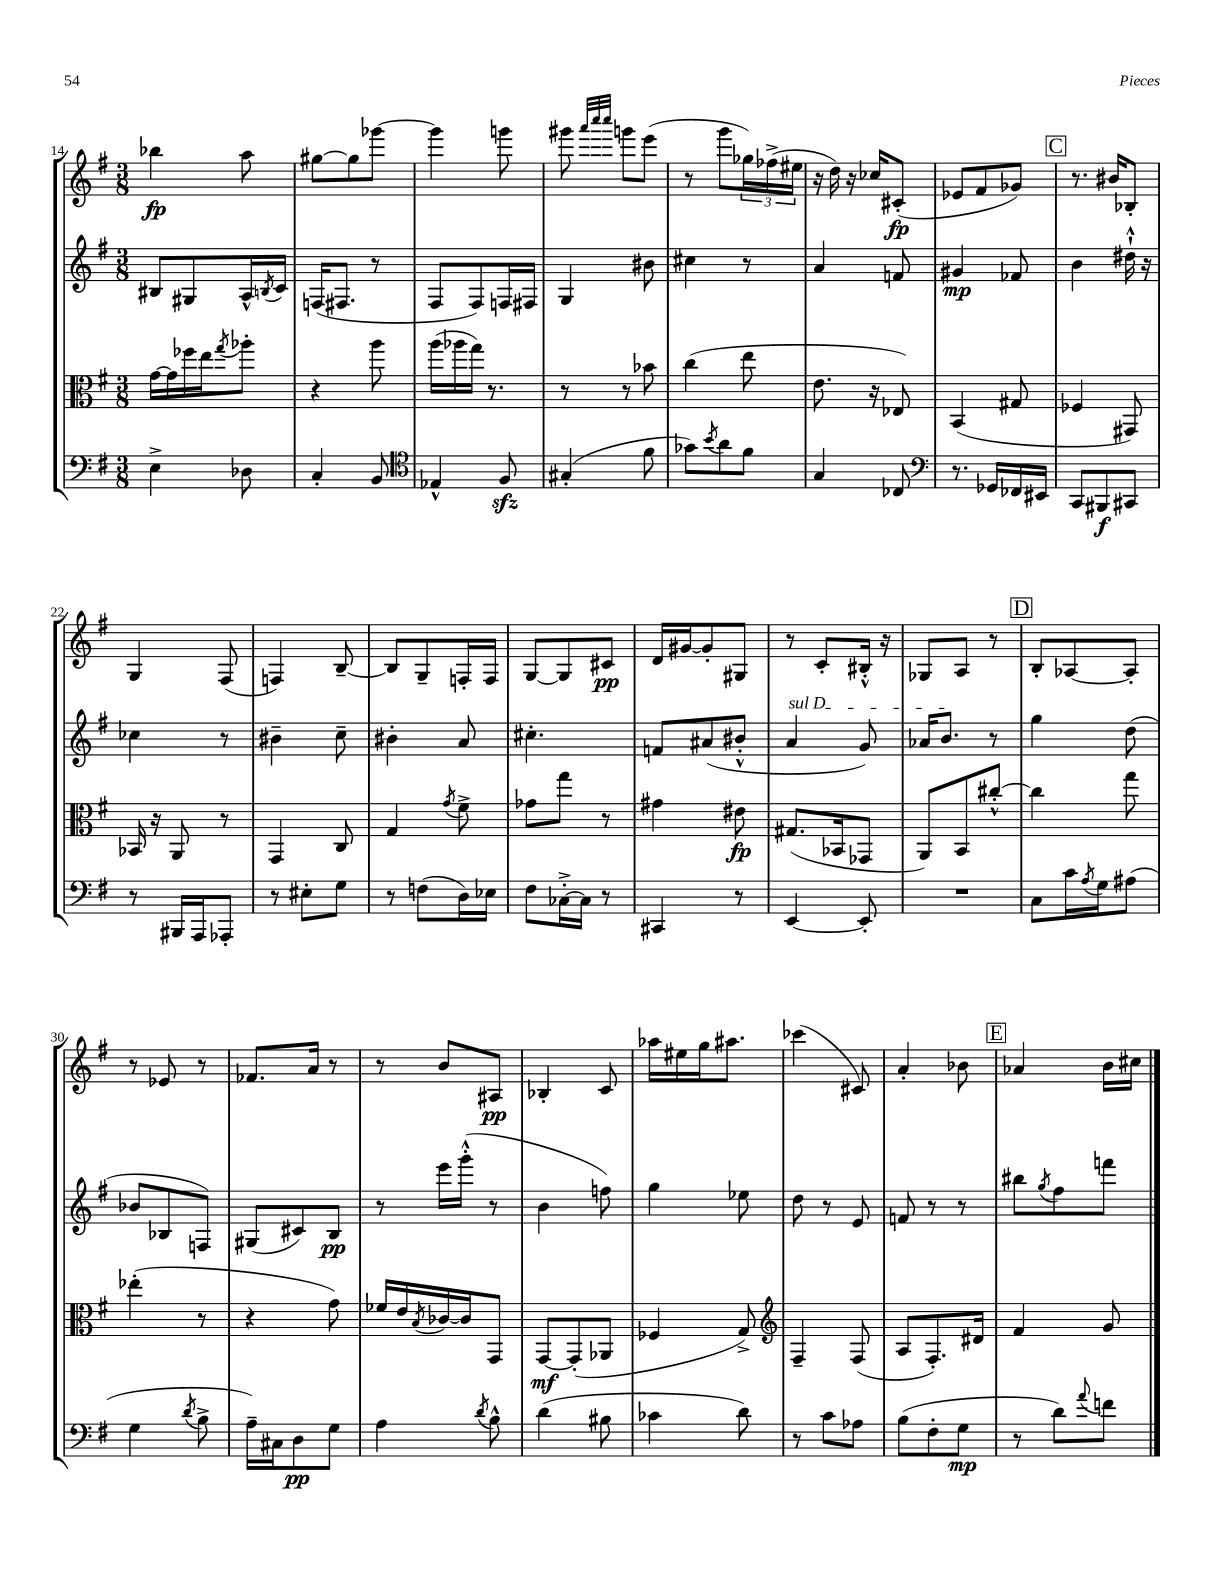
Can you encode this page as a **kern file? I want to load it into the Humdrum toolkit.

**kern	**dynam	**kern	**dynam	**kern	**dynam	**kern	**dynam
*part4	*part4	*part3	*part3	*part2	*part2	*part1	*part1
*staff4	*staff4	*staff3	*staff3	*staff2	*staff2	*staff1	*staff1
*clefF4	*	*clefC3	*	*clefG2	*	*clefG2	*
*k[f#]	*	*k[f#]	*	*k[f#]	*	*k[f#]	*
*M3/8	*	*M3/8	*	*M3/8	*	*M3/8	*
=14	=14	=14	=14	=14	=14	=14	=14
4E^\	.	[16g\LL	.	8B#X/L	.	4bb-X\	fp
.	.	16g\]	.	.	.	.	.
.	.	16ff-X\	.	8G#X/	.	.	.
.	.	16ee\J	.	.	.	.	.
.	.	8qgg/	.	.	.	.	.
8D-X\	.	8aa-X'\J	.	16A^^/L	.	8aa\	.
.	.	.	.	8qBn/	.	.	.
.	.	.	.	16c/JJ	.	.	.
=15	=15	=15	=15	=15	=15	=15	=15
4C'/	.	4r	.	(16Fn/KL	.	[8gg#X\L	.
.	.	.	.	8.F#X/J	.	.	.
.	.	.	.	.	.	8gg#\]	.
8BB/	.	8aa\	.	8r	.	[8ggg-X\J	.
=16	=16	=16	=16	=16	=16	=16	=16
*clefC4	*	*	*	*	*	*	*
4E-X^^/	.	(16aa\LL	.	8F#/L	.	4ggg-\]	.
.	.	16aa-X\	.	.	.	.	.
.	.	16gg\JJ)	.	8F#/)	.	.	.
.	.	8.r	.	.	.	.	.
8F#zz/	.	.	.	16Fn/L	.	8gggn\	.
.	.	.	.	16F#X/JJ	.	.	.
=17	=17	=17	=17	=17	=17	=17	=17
(4G#X'/	.	8r	.	4G/	.	8ggg#X\	.
.	.	.	.	.	.	32qqaaa/LLL	.
.	.	.	.	.	.	32qqcccc/	.
.	.	.	.	.	.	32qqcccc/JJJ	.
.	.	8r	.	.	.	8gggn\L	.
8f#\	.	8b-X\	.	8b#X\	.	(8eee\J	.
=18	=18	=18	=18	=18	=18	=18	=18
8g-X\L)	.	(4cc\	.	4cc#X\	.	8r	.
8qb/	.	.	.	.	.	.	.
8a\	.	.	.	.	.	8ggg\L	.
8f#\J	.	8ee\	.	8r	.	24gg-X\L)	.
.	.	.	.	.	.	(24ff-X^\	.
.	.	.	.	.	.	24ee#X\JJ	.
=19	=19	=19	=19	=19	=19	=19	=19
4G/	.	8.e\	.	4a/	.	16r	.
.	.	.	.	.	.	16dd\)	.
.	.	.	.	.	.	16r	.
.	.	16r	.	.	.	16cc-X/KL	.
8C-X/	.	8E-X/)	.	8fn/	.	(8c#X'/J	fp
=20	=20	=20	=20	=20	=20	=20	=20
*clefF4	*	*	*	*	*	*	*
8.r	.	(4BB/	.	4g#X/	mp	8e-X/L	.
.	.	.	.	.	.	8f#/	.
16GG-X/LL	.	.	.	.	.	.	.
16FF-X/	.	8G#X/	.	8f-X/	.	8g-X/J)	.
16EE#X/JJ	.	.	.	.	.	.	.
!!LO:REH:place=s1:t=C
=21	=21	=21	=21	=21	=21	=21	=21
8CC/L	.	4F-X/	.	4b\	.	8.r	.
8BBB#X/	f	.	.	.	.	.	.
.	.	.	.	.	.	16b#X/KL	.
8CC#X/J	.	8GG#X/)	.	16dd#X`^^\	.	8B-X'/J	.
.	.	.	.	16r	.	.	.
!!LO:LB:g=z
=22	=22	=22	=22	=22	=22	=22	=22
8r	.	16BB-X/	.	4cc-X\	.	4G/	.
.	.	16r	.	.	.	.	.
16BBB#X/LL	.	8AA/	.	.	.	.	.
16AAA/J	.	.	.	.	.	.	.
8AAA-X'/J	.	8r	.	8r	.	(8F#/	.
=23	=23	=23	=23	=23	=23	=23	=23
8r	.	4GG/	.	4b#X~\	.	4Fn/)	.
8E#X'\L	.	.	.	.	.	.	.
8G\J	.	8C/	.	8cc~\	.	[8B~/	.
=24	=24	=24	=24	=24	=24	=24	=24
8r	.	4G/	.	4b#X'\	.	8B/L]	.
(8Fn\L	.	.	.	.	.	8G~/	.
.	.	8qg/	.	.	.	.	.
16D\L)	.	8f#^\	.	8a/	.	16Fn'/L	.
16E-X\JJ	.	.	.	.	.	16F/JJ	.
=25	=25	=25	=25	=25	=25	=25	=25
8F#\L	.	8g-X\L	.	4.cc#X'\	.	[8G/L	.
[16C-X'^\L	.	8gg\J	.	.	.	8G/]	.
16C-\JJ]	.	.	.	.	.	.	.
8r	.	8r	.	.	.	8c#X/J	pp
=26	=26	=26	=26	=26	=26	=26	=26
4CC#X/	.	4g#X\	.	8fn/L	.	16d/LL	.
.	.	.	.	.	.	[16g#X/J	.
.	.	.	.	(8a#X/	.	8g#'/]	.
8r	.	8e#X\	fp	8b#X'^^/J	.	8G#X/J	.
=27	=27	=27	=27	=27	=27	=27	=27
!	!	!	!	!LO:TX:a:i:t=sul D	!	!	!
[4EE/	.	(8.G#X/L	.	4a/	.	8r	.
.	.	.	.	.	.	8c'/L	.
.	.	16BB-X/k	.	.	.	.	.
8EE'/]	.	8GG-X/J	.	8g/)	.	16B#X'^^/Jk	.
.	.	.	.	.	.	16r	.
=28	=28	=28	=28	=28	=28	=28	=28
4.r	.	8AA/L)	.	16a-X/KL	.	8G-X/L	.
.	.	.	.	8.b/J	.	.	.
.	.	8BB/	.	.	.	8A/J	.
.	.	[8cc#X'^^/J	.	8r	.	8r	.
!!LO:REH:place=s1:t=D
=29	=29	=29	=29	=29	=29	=29	=29
8C\L	.	4cc#\]	.	4gg\	.	8B'/L	.
16c\L	.	.	.	.	.	[8A-X/	.
8qA/	.	.	.	.	.	.	.
16G\J	.	.	.	.	.	.	.
(8A#X\J	.	8gg\	.	(8dd\	.	8A-'/J]	.
!!LO:LB:g=z
=30	=30	=30	=30	=30	=30	=30	=30
4G\	.	(4ee-X'\	.	8b-X/L	.	8r	.
.	.	.	.	8B-X/	.	8e-X/	.
8qd/	.	.	.	.	.	.	.
8B^\	.	8r	.	8Fn/J)	.	8r	.
=31	=31	=31	=31	=31	=31	=31	=31
16A~\LL)	.	4r	.	(8G#X/L	.	8.f-X/L	.
16C#X\J	.	.	.	.	.	.	.
8D\	pp	.	.	8c#X/)	.	.	.
.	.	.	.	.	.	16a/Jk	.
8G\J	.	8g\)	.	8B/J	pp	8r	.
=32	=32	=32	=32	=32	=32	=32	=32
4A\	.	16f-X/LL	.	8r	.	8r	.
.	.	16e/	.	.	.	.	.
.	.	8qB/	.	.	.	.	.
.	.	[16c-X/	.	16eee\LL	.	8b/L	.
.	.	16c-/J]	.	(16ggg'^^\JJ	.	.	.
8qd/	.	.	.	.	.	.	.
8B^^\	.	8GG/J	.	8r	.	8A#X/J	pp
=33	=33	=33	=33	=33	=33	=33	=33
(4d\	.	[8GG/L	mf	4b\	.	4B-X'/	.
.	.	(8GG'/]	.	.	.	.	.
8B#X\	.	8AA-X/J	.	8ffn\)	.	8c/	.
=34	=34	=34	=34	=34	=34	=34	=34
4c-X\	.	4F-X/	.	4gg\	.	16aa-X\LL	.
.	.	.	.	.	.	16ee#X\	.
.	.	.	.	.	.	16gg\J	.
.	.	.	.	.	.	8.aa#X\J	.
8d\)	.	8G^/)	.	8ee-X\	.	.	.
=35	=35	=35	=35	=35	=35	=35	=35
*	*	*clefG2	*	*	*	*	*
8r	.	4F#~/	.	8dd\	.	(4ccc-X\	.
8c\L	.	.	.	8r	.	.	.
8A-X\J	.	(8F#/	.	8e/	.	8c#X/)	.
=36	=36	=36	=36	=36	=36	=36	=36
(8B\L	.	8A/L	.	8fn/	.	4a'/	.
8F#'\	.	8.F#'/)	.	8r	.	.	.
8G\J	mp	.	.	8r	.	8b-X\	.
.	.	16d#X/Jk	.	.	.	.	.
!!LO:REH:place=s1:t=E
=37	=37	=37	=37	=37	=37	=37	=37
8r	.	4f#/	.	8bb#X\L	.	4a-X/	.
.	.	.	.	8qgg/	.	.	.
8d\L)	.	.	.	8ff#\	.	.	.
8qqa/	.	.	.	.	.	.	.
8fn\J	.	8g/	.	8fffn\J	.	16b\LL	.
.	.	.	.	.	.	16cc#X\JJ	.
==	==	==	==	==	==	==	==
*-	*-	*-	*-	*-	*-	*-	*-
